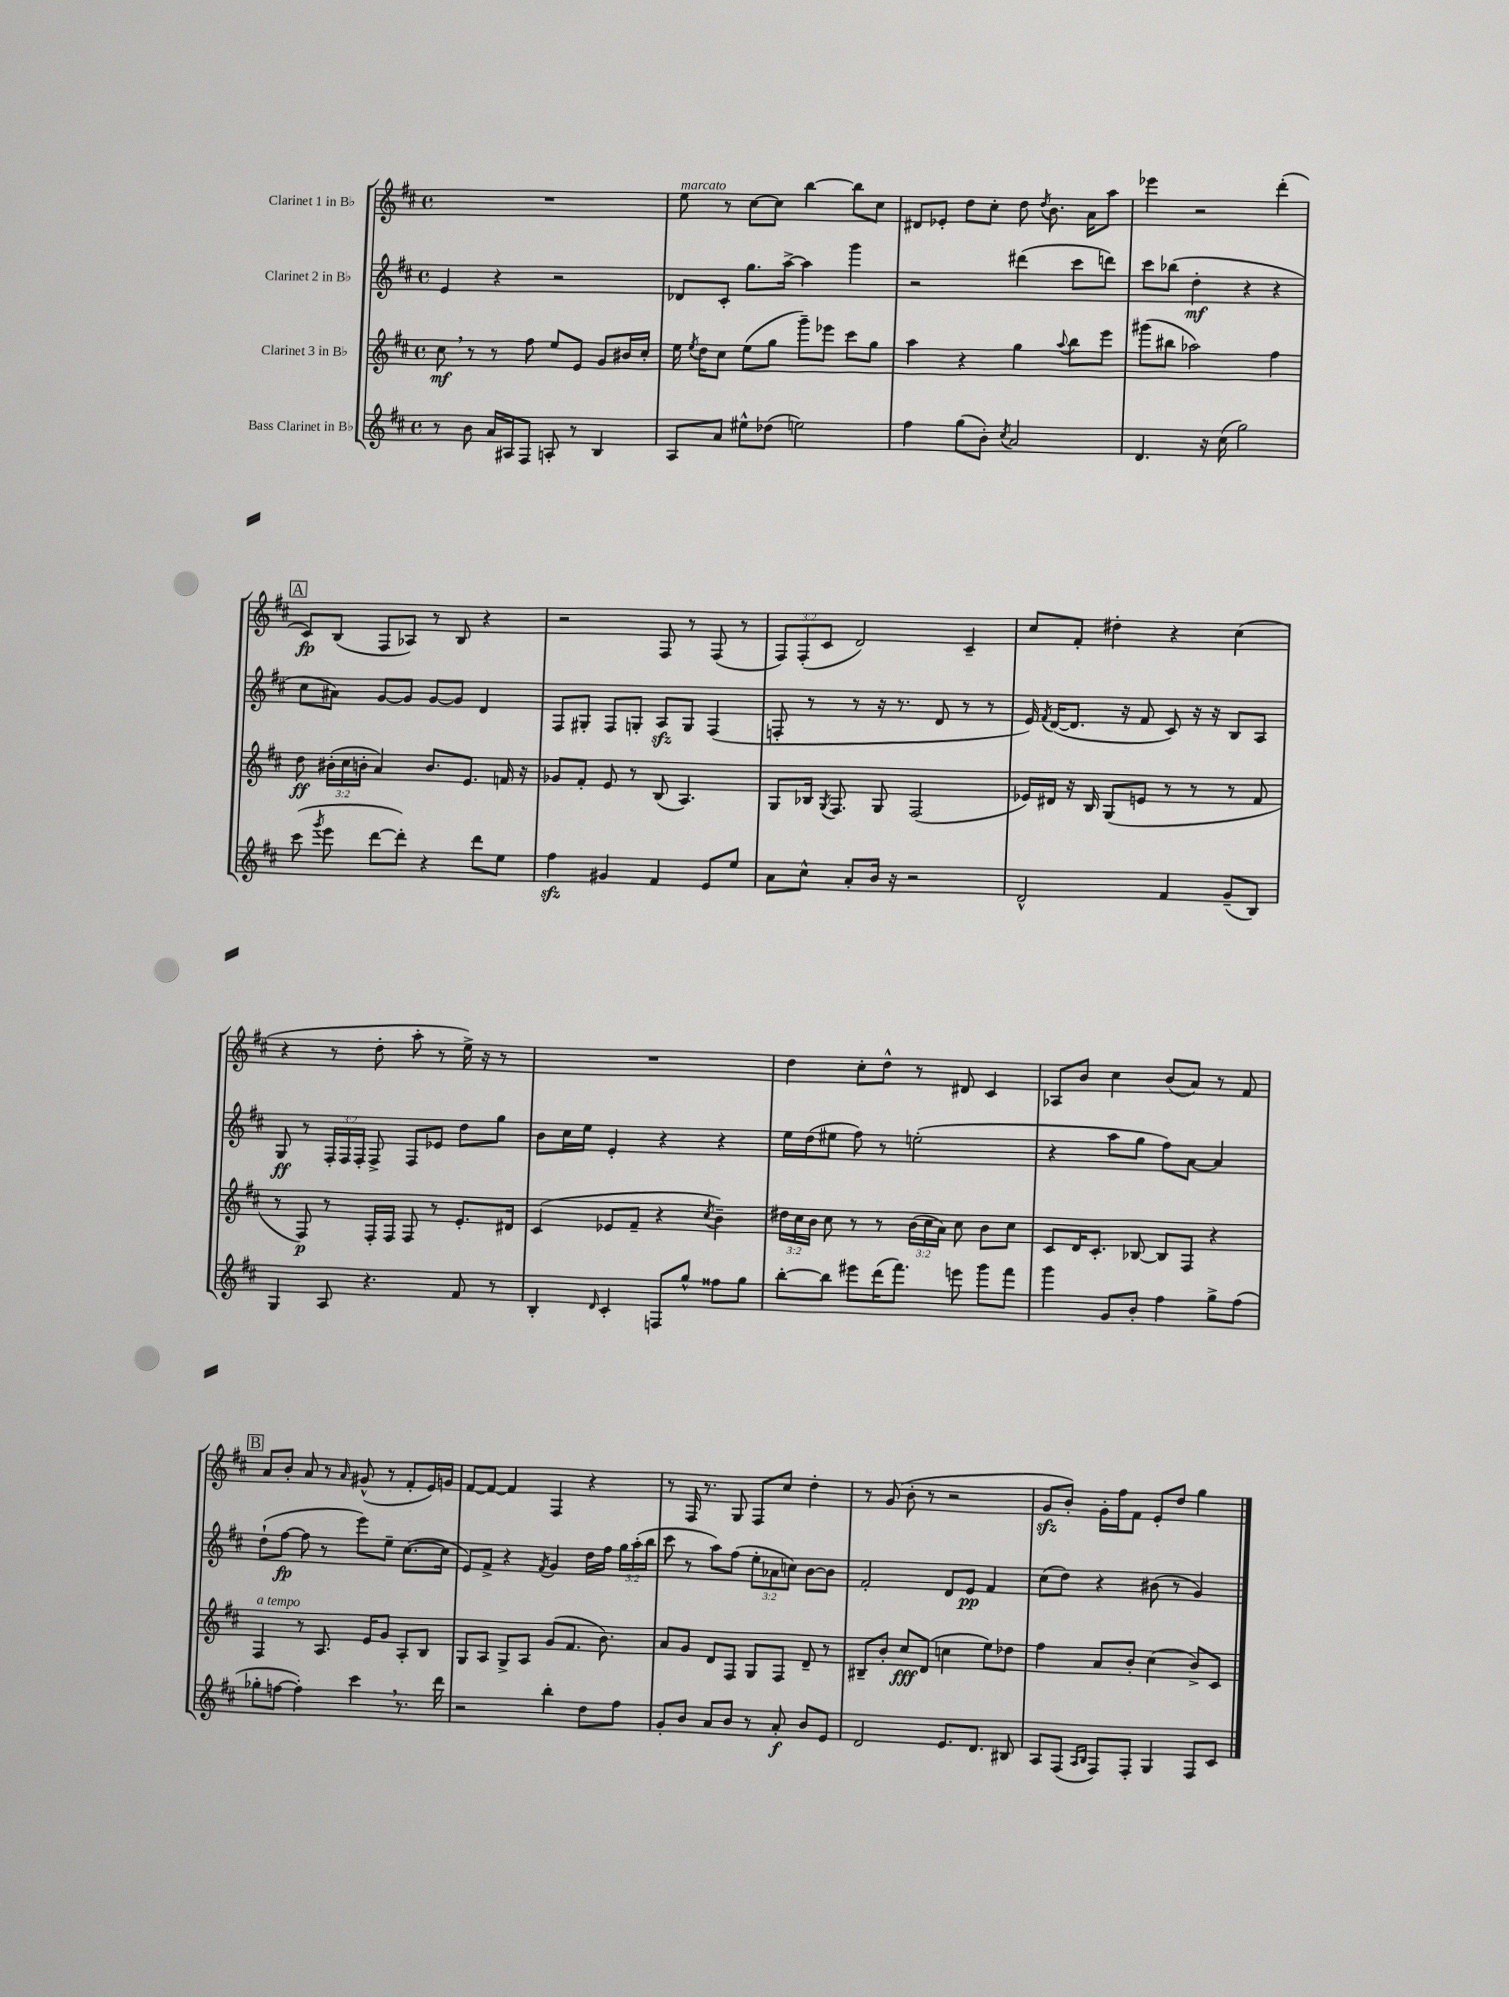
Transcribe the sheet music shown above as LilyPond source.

<<
\new StaffGroup <<
\new Staff = "s0" \with { instrumentName = "Clarinet 1 in Bb" } {
    \clef treble \key d \major \defaultTimeSignature \time 4/4 \override Staff.TupletNumber.text = #tuplet-number::calc-fraction-text
    \autoBeamOff R1 |
    e''8^\markup { \italic "marcato" } r8 cis''8[~ cis''8] b''4~ b''8[ cis''8] |
    dis'8[ ees'8]-. d''8[ cis''8]-. d''8 \acciaccatura { d''8 } b'8. a'16[ a''8] |
    ees'''4 r2 d'''4-.( |
    \mark \markup { \box "A" } cis'8[\fp) b8]( fis8[ aes8]) r8 b8 r4 |
    r2 fis8 r8 fis8( r8 |
    \tuplet 3/2 { fis8[) fis8-.( cis'8] } d'2) cis'4-- |
    cis''8[ fis'8]-. dis''4-. r4 cis''4( |
    r4 r8 d''8-. a''8-. r8 e''16->) r16 r8 |
    R1 |
    d''4 cis''8[-. d''8]-^ r8 dis'8 cis'4 |
    aes8[ b'8] cis''4 b'8[( a'8]) r8 fis'8 |
    \mark \markup { \box "B" } a'8[ b'8]-. a'8 r8 \grace { a'16 } gis'8-^( r8 fis'8[-. e'16) g'16] |
    fis'8[~ fis'8]~ fis'4 fis4 r4 |
    r8 fis16 r8. g8 fis8[ cis''8] d''4-. |
    r8 g'8( b'8-. r8 r2 |
    g'8[\sfz b'8]-.) g'16[-. fis''16 fis'8] e'8[-. d''8] g''4 \bar "|." |
}
\new Staff = "s1" \with { instrumentName = "Clarinet 2 in Bb" } {
    \clef treble \key d \major \defaultTimeSignature \time 4/4 \override Staff.TupletNumber.text = #tuplet-number::calc-fraction-text
    \autoBeamOff e'4 r4 r2 |
    des'8[ cis'8]-. g''8.[ a''16]~-> a''4 g'''4 |
    r2 dis'''4( cis'''8[ d'''8]) |
    cis'''8[ bes''8]( d''4-.\mf r4 r4 |
    \mark \markup { \box "A" } cis''8[ ais'8]) g'8[~ g'8] g'8[~ g'8] d'4 |
    fis8[ gis8]-. fis8[ g8]-. a8[\sfz g8] fis4( |
    f8-. r8 r8 r16 r8. d'8 r8 r8 |
    e'16) \acciaccatura { fis'8 } d'16[~( d'8.] r16 fis'8 cis'8) r16 r16 b8[ a8] |
    g8\ff r8 \tuplet 3/2 { fis16[-. fis16 fis16]-. } fis8-> fis8[ ees'8] d''8[ g''8] |
    b'8[ cis''16 e''16] e'4-. r4 r4 |
    e''16[ d''16( eis''8] fis''8) r8 e''2-.( |
    r4 a''8[ g''8] fis''8[) a'8]~ a'4 |
    \mark \markup { \box "B" } d''8[-!( fis''8]~\fp fis''8 r8 e'''8[) e''8]-- cis''8.[~( cis''16] |
    e'8[) fis'8]-> r4 \acciaccatura { fis'8 } g'4 d''16[ fis''16] \tuplet 3/2 { g''16[ a''16-.( b''16] } |
    cis'''8 r8 a''8[) fis''8]( \tuplet 3/2 { e''8[-. aes'8 c''8]) } b'8[~ b'8] |
    fis'2-. d'8[ e'8]\pp fis'4 |
    cis''8[( d''8]) r4 bis'8( r8 g'4) \bar "|." |
}
\new Staff = "s2" \with { instrumentName = "Clarinet 3 in Bb" } {
    \clef treble \key d \major \defaultTimeSignature \time 4/4 \override Staff.TupletNumber.text = #tuplet-number::calc-fraction-text
    \autoBeamOff cis''8\mf \breathe r8 r8 fis''8 e''8[ e'8] g'8[ bis'16 cis''16]-. |
    e''16 \acciaccatura { e''8 } d''16[ cis''8] e''8[( g''8] g'''8[--) ees'''8] cis'''8[ g''8] |
    a''4 r4 g''4 \appoggiatura { a''8 } b''8[ e'''8] |
    gis'''8[( bis''8] aes''2) fis''4 |
    \mark \markup { \box "A" } d''8\ff \tuplet 3/2 { bis'16[-.( cis''16 b'16]-. } a'4) b'8.[ e'8.] f'16 r16 |
    ges'8[ fis'8]-. e'8 r8 b8( a4.) |
    g8[ bes16] \acciaccatura { g8 } fis8. g8 fis2( |
    ees'16[) dis'16] r16 b16 g8[( e'8] r8 r8 r8 fis'8 |
    r8 fis8\p) r8 fis16[-. fis16] fis8 r8 e'8.[-. dis'16] |
    cis'4( ees'8[ fis'8]-- r4 \acciaccatura { cis''8 } b'4--) |
    \tuplet 3/2 { dis''16[ cis''16 b'16] } cis''8 r8 r8 \tuplet 3/2 { b'16[( cis''16 a'16]) } cis''8 b'8[ cis''8] |
    cis'8[ d'16 cis'8.]-. bes8~ bes8[ fis8] r4 |
    \mark \markup { \box "B" } fis4^\markup { \italic "a tempo" } r8 a8. e'16[ g'8] a8[-. b8] |
    g8[ a8] g8[-> a8] g'8[( fis'8.] b'8.) |
    a'8[ g'8] d'8[ fis8] g8[ fis8] d'8-- r8 |
    bis8[-- b'8]-. cis''8[\fff d'8]( c''4 e''8[) des''8] |
    fis''4 a'8[ b'8]-. cis''4( b'8[->) cis'8] \bar "|." |
}
\new Staff = "s3" \with { instrumentName = "Bass Clarinet in Bb" } {
    \clef treble \key d \major \defaultTimeSignature \time 4/4
    \autoBeamOff r8 b'8 a'16[ ais16 fis8] a8-. r8 b4 |
    a8[ a'8] eis''8[-^ des''8]( e''2) |
    fis''4 g''8[( b'8]-.) \acciaccatura { cis''8 } a'2 |
    d'4. r16 cis''16( g''2) |
    \mark \markup { \box "A" } cis'''8( \acciaccatura { g'''8 } e'''8 d'''8[~ d'''8]-.) r4 d'''8[ e''8] |
    fis''4\sfz gis'4 fis'4 e'8[ e''8] |
    a'8[ cis''8]-^ a'8[-. b'16] r16 r2 |
    d'2-^ fis'4 g'8[--( b8]) |
    g4 a8 r4. fis'8 r8 |
    b4-. \grace { d'16 } cis'4-. f8[ g''8]-^ fisis''8[ g''8] |
    b''8[~-. b''8] eis'''8[ d'''16( fis'''8.]) e'''8 g'''8[ fis'''8] |
    g'''4 g'8[ b'8]-. fis''4 g''8[-> fis''8]( |
    \mark \markup { \box "B" } ges''8[-. f''8]~ f''4-.) cis'''4 \breathe r8. d'''16 |
    r2 b''4-. d''8[ fis''8] |
    g'8[-. b'8] a'8[ b'8] r8 a'8-.\f b'8[ e'8] |
    d'2 e'8.[ d'8.] bis8 |
    a8[ fis8]( \grace { a16[ b16] } fis8[) fis8]-. g4 fis8[ cis'8] \bar "|." |
}
>>
>>
\layout { \context { \Score \remove "Bar_number_engraver" } }
